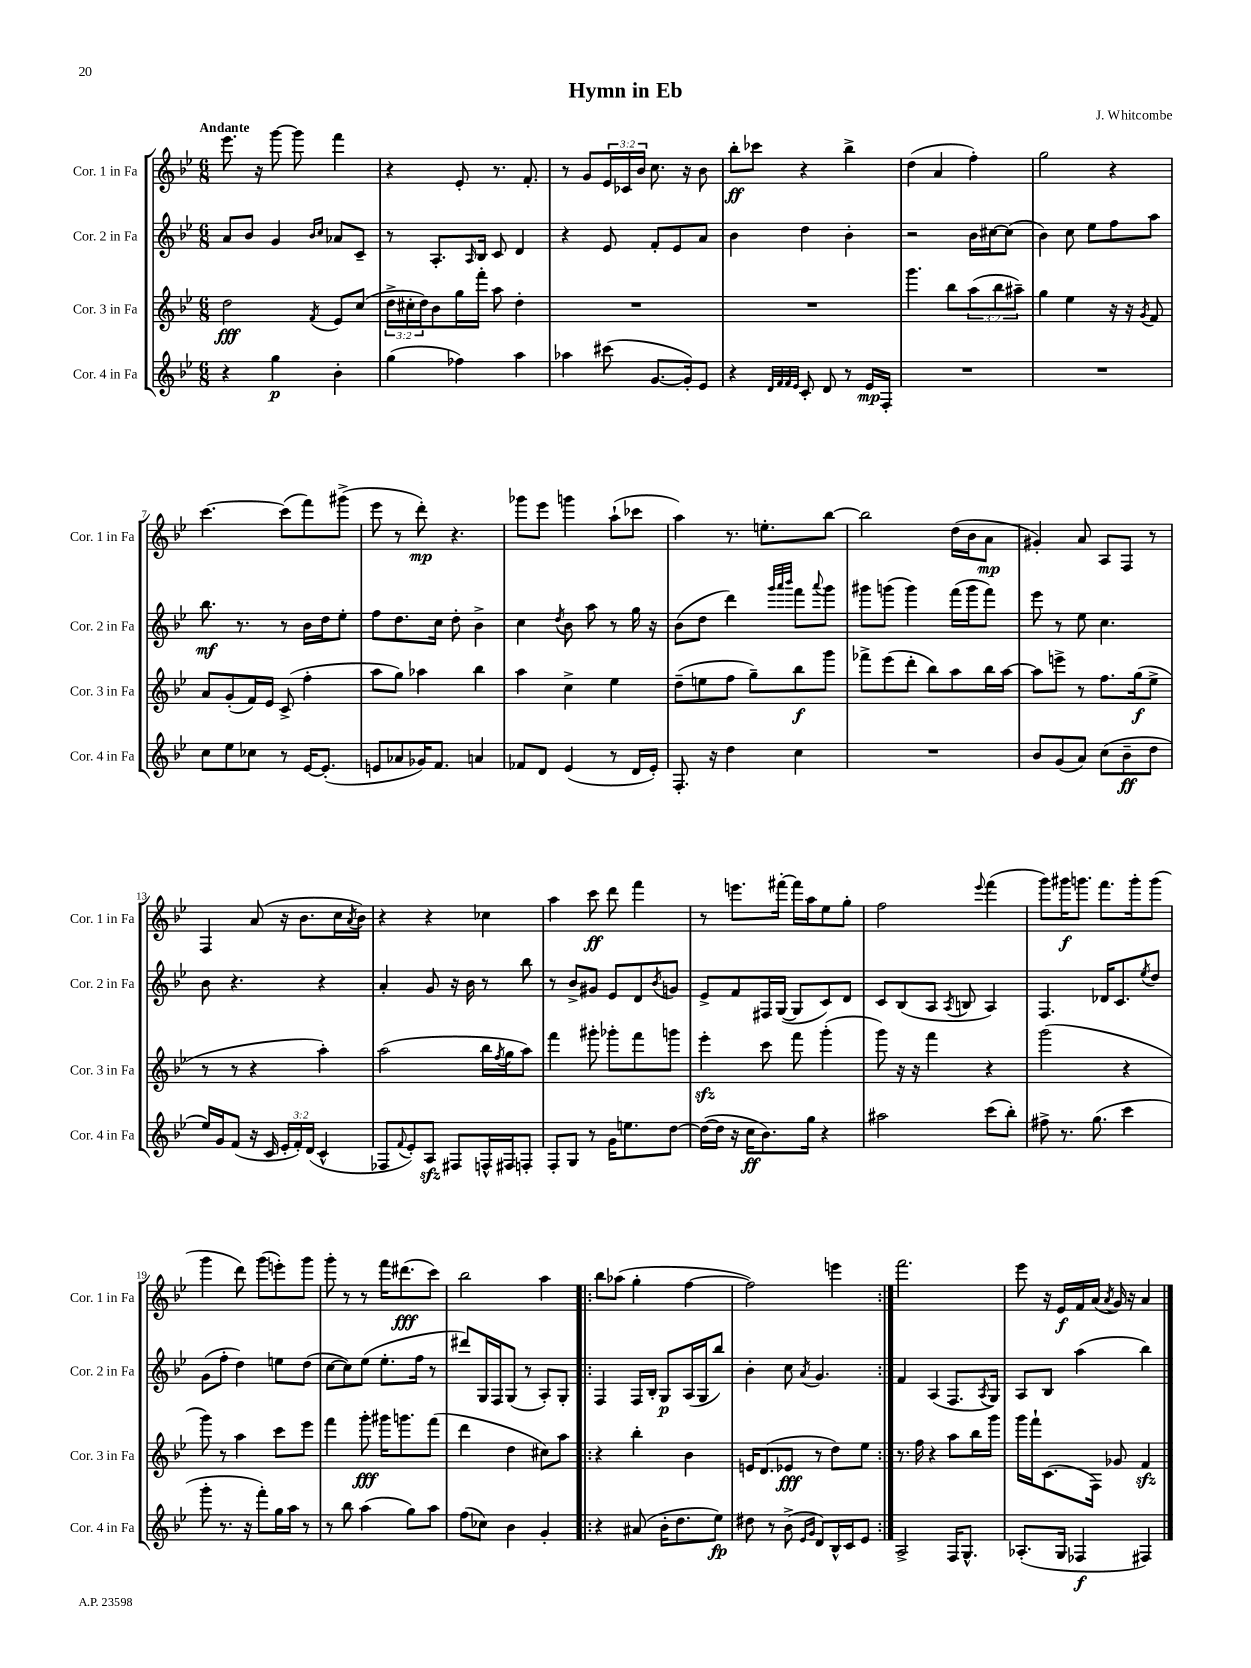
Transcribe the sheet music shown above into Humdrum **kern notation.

**kern	**kern	**kern	**kern
*staff4	*staff3	*staff2	*staff1
*clefG2	*clefG2	*clefG2	*clefG2
*k[b-e-]	*k[b-e-]	*k[b-e-]	*k[b-e-]
*M6/8	*M6/8	*M6/8	*M6/8
4r	2dd\	8a/L	8.eee-\
.	.	8b-/J	.
.	.	.	16r
4gg\	.	4g/	[8ggg\
.	.	.	8ggg\]
.	.	16qqb-/LL	.
.	8qf/	16qqcc/JJ	.
4b-'\	8e-/L	8a-/L	4fff\
.	(8cc/J	8c~/J	.
=	=	=	=
(4gg\	24dd^\LL	8r	4r
.	24cc#'\	.	.
.	24dd\J)	.	.
.	8b-\	8.A'/L	.
4ff-\)	16gg\L	.	8e-'/
.	.	16qqA/	.
.	16fff'\JJ	16B-/Jk	.
.	8aa\	8c/	8.r
4aa\	4dd'\	4d/	.
.	.	.	8.f'/
=	=	=	=
4aa-\	2.r	4r	8r
.	.	.	8g/L
(8ccc#\	.	8e-/	24e-/L
.	.	.	24c-/
.	.	.	24b-/JJ
[8.g/L	.	8f'/L	8.cc\
.	.	8e-/	.
16g'/]k)	.	.	16r
8e-/J	.	8a/J	8b-\
=	=	=	=
4r	2.r	4b-\	8bb-'\L
.	.	.	8ccc-\J
32qqd/LLL	.	.	.
32qqf/	.	.	.
32qqf/	.	.	.
32qqe-/JJJ	.	.	.
8c'/	.	4dd\	4r
8d/	.	.	.
8r	.	4b-'\	4bb-^\
16e-/LL	.	.	.
16F'/JJ	.	.	.
=	=	=	=
2.r	4.ggg\	2r	(4dd\
.	.	.	4a/
.	8bb-\L	.	.
.	(12aa\	16b-\LL	4ff'\)
.	.	[16cc#\J	.
.	12bb-\	.	.
.	.	(8cc#\]J	.
.	12aa#~\J)	.	.
=	=	=	=
2.r	4gg\	4b-\)	2gg\
.	4ee-\	8cc\	.
.	.	8ee-\L	.
.	16r	8ff\	4r
.	16r	.	.
.	8qg/	.	.
.	8f/	8aa\J	.
=	=	=	=
8cc\L	8a/L	8.bb-\	[4.ccc\
8ee-\	(8g'/	.	.
.	.	8.r	.
8cc-\J	16f/L)	.	.
.	16e-/JJ	.	.
8r	(8c^/	8r	(8ccc\]L
[16e-/LK	4ff'\	16b-\LL	8fff\)
(8.e-'/]J	.	16dd\J	.
.	.	8ee-'\J	(8ggg#^\J
=	=	=	=
8e/L	8aa\L	8ff\L	8eee-\
8a-/	8gg\J)	8.dd\	8r
16g-/K)	4aa-\	.	8ddd'\)
8.f/J	.	16cc\Jk	.
.	.	8dd'\	4.r
4a/	4bb-\	4b-^\	.
=	=	=	=
8f-/L	4aa\	4cc\	8ggg-\L
8d/J	.	.	8eee-\J
.	.	8qdd/	.
(4e-/	4cc^\	8b-\	4ggg\
.	.	8aa\	.
8r	4ee-\	8r	(8aa`\L
16d/LL	.	16gg\	8ccc-\J
16e-'/JJ)	.	16r	.
=	=	=	=
8.F'/	(8dd~\L	(8b-\L	4aa\)
.	8ee\	8dd\J	.
16r	.	.	.
4dd\	8ff\J	4ddd\)	8.r
.	8gg~\L)	.	.
.	.	.	8.ee'\L
.	.	32qqggg/LLL	.
.	.	32qqaaa/	.
.	.	32qqbbb-/JJJ	.
4cc\	8bb-\	8fff\L	.
.	.	8qqaaa/	.
.	8ggg\J	8ggg\J	[8bb-\J
=	=	=	=
2.r	8fff-^\L	8ggg#\L	2bb-\]
.	(8eee-\	(8ggg\J	.
.	8ddd'\J	4ggg\)	.
.	8bb-\L)	.	.
.	8aa\	(16fff\LL	(16dd\LL
.	.	16ggg\J	16b-\J
.	16bb-\L	8fff\J)	8a\J
.	[16aa\JJ	.	.
=	=	=	=
8b-/L	8aa\]L	8eee-\	4g#'/)
(8g/	8eee^\J	8r	.
8a/J)	8r	8ee-\	8a/
(8cc\L	8.ff\L	4.cc\	8A/L
8b-~\	.	.	8F/J
.	(16gg\k	.	.
8dd\J	8ee-^\J	.	8r
=	=	=	=
16ee-/LL)	8r	8b-\	4F/
16g/J	.	.	.
(8f/J	8r	4.r	.
16r	4r	.	(8a/
16c/	.	.	.
24e-'/LL	.	.	16r
24f'/)	.	.	.
.	.	.	8.b-\L
(24d/JJ	.	.	.
4c^^/	4aa'\)	4r	.
.	.	.	16cc\L
.	.	.	8qa/
.	.	.	16b-\JJ)
=	=	=	=
8F-/L	(2aa\	4a'/	4r
8qqf/	.	.	.
8e-'/)	.	.	.
8A/J	.	8g/	4r
8F#/L	.	16r	.
.	.	16b-\	.
16F^^/L	16bb-\LL	8r	4cc-\
.	8qff/	.	.
16F#/J	16gg\J	.	.
8F'/J	8aa\J)	8bb-\	.
=	=	=	=
8F'/L	4fff\	8r	4aa\
8G/J	.	8b-^/L	.
8r	8ggg#'\	8g#/J	8ccc\
16g\LK	8ggg-'\L	8e-/L	8ddd\
8.ee\	.	.	.
.	8fff\	8d/	4fff\
.	.	8qb-/	.
[8dd\J	8ggg\J	8g/J	.
=	=	=	=
(16dd\_LL	4eee-'\	8e-^/L	8r
16dd\]JJ	.	.	.
16r	.	8f/	8.eee\L
16cc\LK	.	.	.
8.b-\)	8ccc\	16F#/L	.
.	.	([16G/JJ	[16fff#'\Jk
.	8fff\	8G/]L	16fff#\]LL
16gg\Jk	.	.	16aa\J
4r	(4ggg'\	8c/)	8ee-\
.	.	8d/J	8gg'\J
=	=	=	=
2aa#\	8ggg\)	8c/L	2ff\
.	16r	(8B-/	.
.	16r	.	.
.	4fff\	8A/J	.
.	.	8qA/	.
.	.	8B/	.
.	.	.	8qqeee-/
(8ccc\L	4r	4A/)	(4fff\
8bb-'\J)	.	.	.
=	=	=	=
8ff#^\	(2ggg\	4.F/	8ggg\L)
8.r	.	.	16ggg#\K
.	.	.	8.ggg\J
(8.gg\	.	.	.
.	.	16d-/LK	8.fff\L
.	.	8.c/	.
4ccc\	4r	.	.
.	.	.	16ggg'\k
.	.	8qee-/	.
.	.	8dd/J	(8ggg\J
=	=	=	=
8ggg'\	8ggg\)	(8g\L	4ggg\
8.r	8r	8ff'\J	.
.	4aa\	4dd\)	8ddd\)
16r	.	.	.
8fff'\L)	.	.	(8ggg\L
16gg\L	8ccc\L	8ee\L	8eee'\)
16aa\JJ	.	.	.
8r	8eee-\J	(8dd\J	8ggg\J
=	=	=	=
8r	4fff\	[8cc\L	8ggg'\
8bb-\	.	8cc\])	8r
(4aa\	8ggg'\	(8ee-\J	8r
.	16ggg#\LK	8.ee-'\L	16fff\LK
.	8.ggg\	.	(8.ddd#\
8gg\L)	.	.	.
.	.	16ff\Jk	.
8aa\J	(8fff\J	8r	8ccc\J)
=	=	=	=
(8ff\L	4ddd\	8ddd#/L)	2bb-\
8cc-\J)	.	16G/L	.
.	.	16F/J	.
4b-\	4dd\	(8G/J	.
.	.	8r	.
4g'/	8cc#\L)	8A'/L)	4aa\
.	8aa\J	8G'/J	.
=!|:	=!|:	=!|:	=!|:
4r	4r	4F/	8bb-\L
.	.	.	(8aa-\J
(8a#/	4bb-'\	16F/LL	4gg'\
.	.	16B-'/JJ	.
16b-'\LK	.	8G/L	.
8.dd\	.	.	.
.	4b-\	(16A/L	[4ff\
.	.	16G/J	.
8ee-\J)	.	8bb-/J)	.
=	=	=	=
8dd#\	16e/LK	4b-'\	2ff\])
.	(8.d/	.	.
8r	.	.	.
(8b-^\	8e-/J	8cc\	.
16qqe-/LL	.	.	.
16qqg/JJ	.	8qa/	.
8d/L)	8r	4.g/	.
16B-^^/L	8dd\L)	.	4eee\
16c/J	.	.	.
8e-/J	8ee-\J	.	.
=:|!	=:|!	=:|!	=:|!
2A^/	8.r	4f/	2.fff\
.	16ff\	.	.
.	4r	(4A/	.
16F/LK	8aa\L	8.F/L	.
8.G^^/J	.	.	.
.	16bb-\L	.	.
.	.	8qA/	.
.	16ggg\JJ	16G/Jk)	.
=	=	=	=
(8.A-'/L	16ggg\LL	8A/L	8eee-\
.	16fff`\J	.	.
.	(8.c\	8B-/J	16r
16G/Jk	.	.	16e-/LL
4F-/	.	(4aa\	16f/
.	16F\Jk)	.	(16a/JJ
.	.	.	8qa/
.	8g-/	.	16g/)
.	.	.	16r
4F#/)	4f/	4bb-\)	4a/
==	==	==	==
*-	*-	*-	*-
